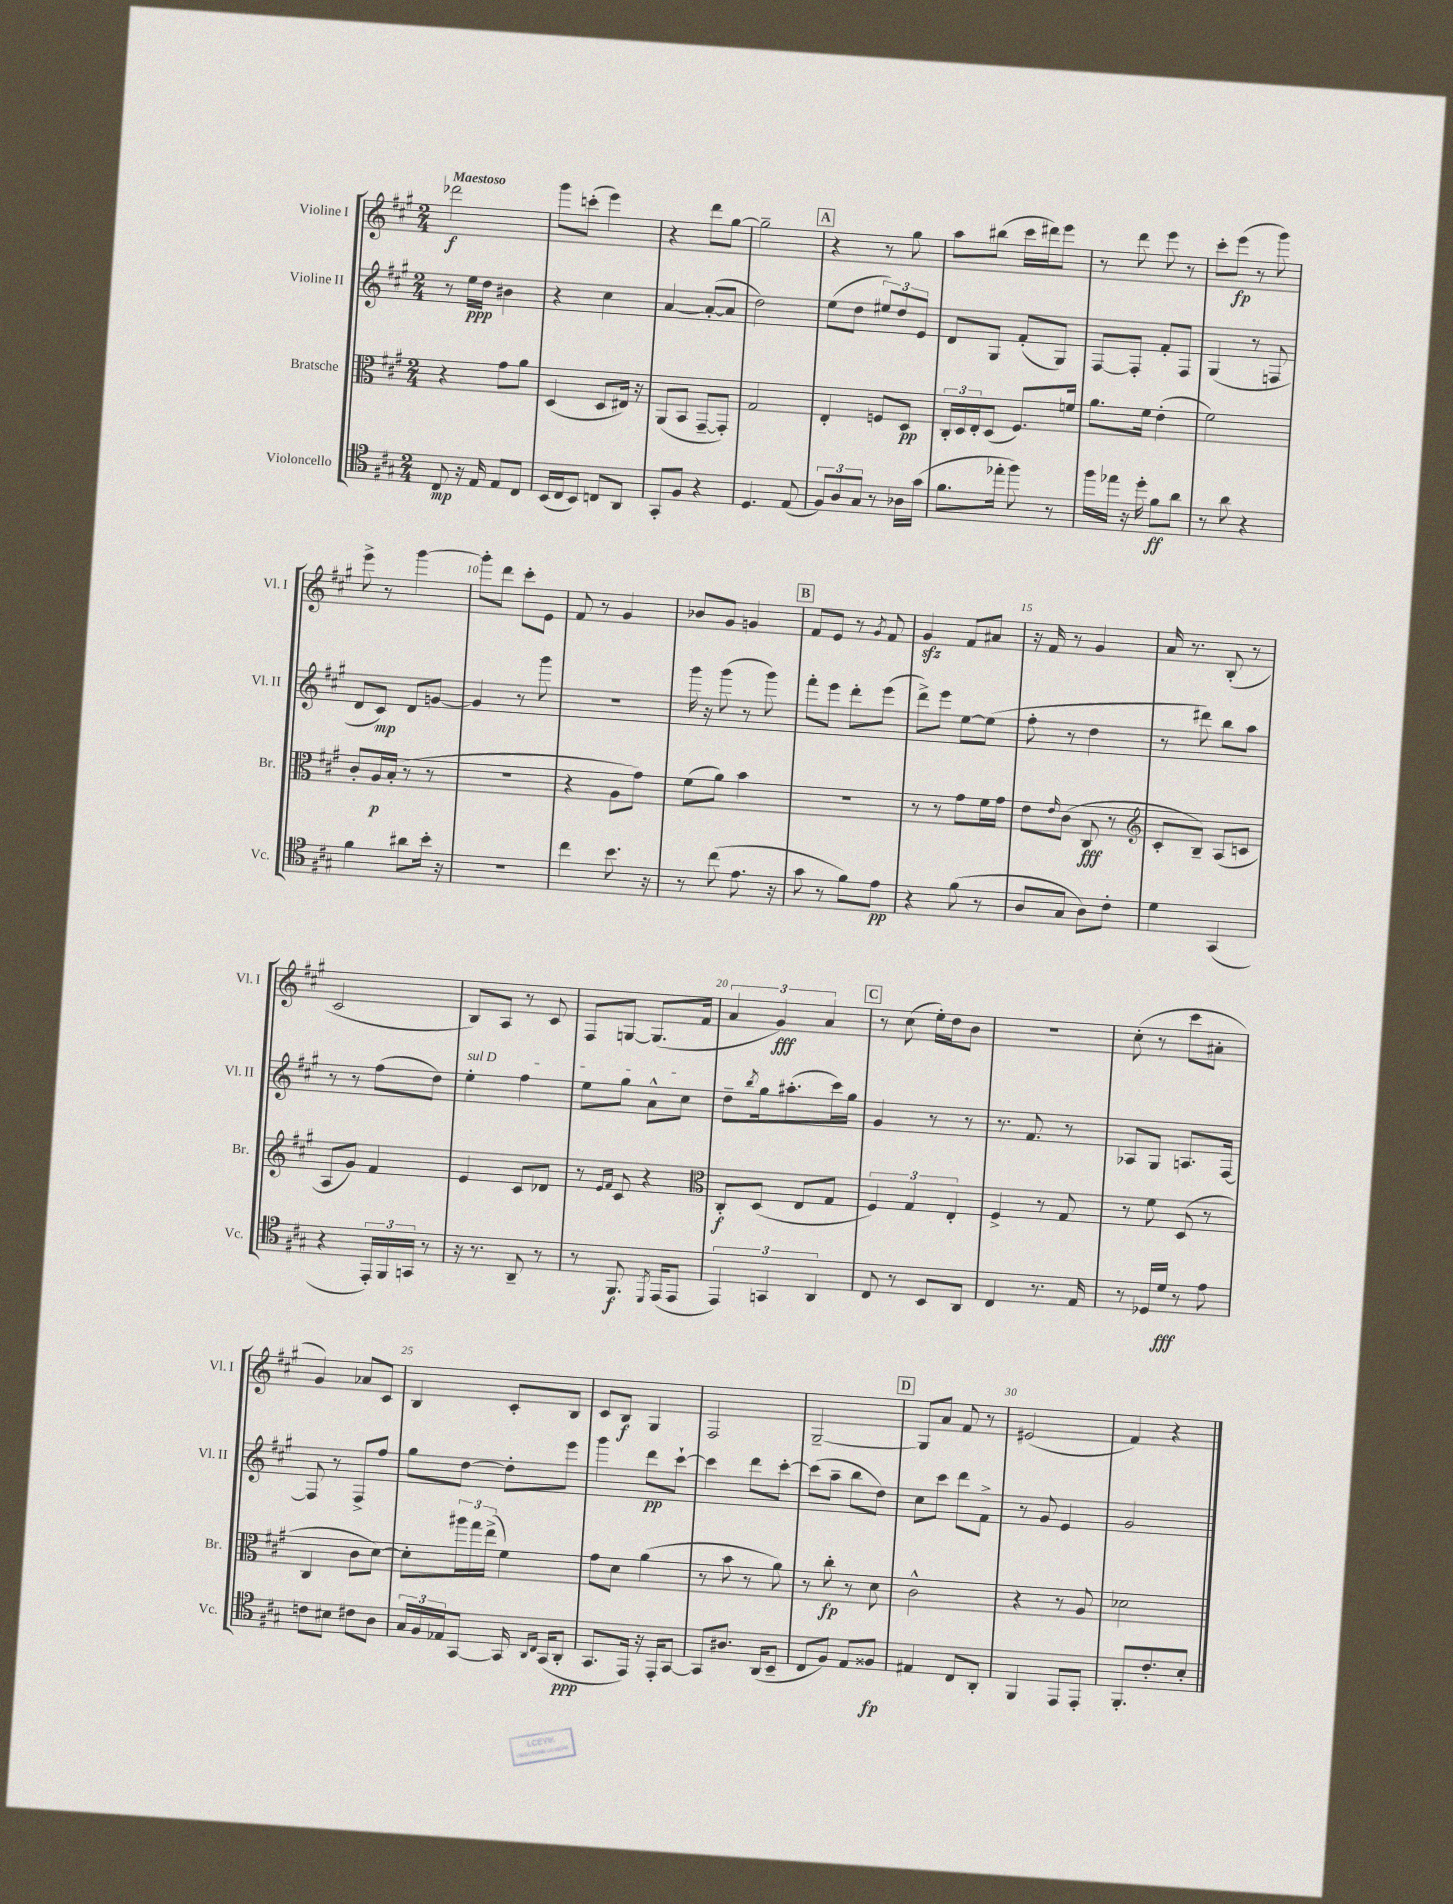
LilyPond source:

<<
\new StaffGroup <<
\new Staff = "s0" \with { instrumentName = "Violine I" shortInstrumentName = "Vl. I" } {
    \clef treble \key a \major \numericTimeSignature \time 2/4 \tempo "Maestoso"
    des'''2\f |
    gis'''8 c'''8-.( e'''4) |
    r4 d'''8 gis''8~ |
    gis''2-- |
    \mark \markup { \box "A" } r4 r8 gis''8 |
    a''8 bis''8( cis'''16 dis'''16) e'''8 |
    r8 d'''8 e'''8 r8 |
    cis'''8-. e'''8\fp( r8 gis'''8) |
    e'''8-> r8 gis'''4~ |
    gis'''8-. d'''8 cis'''8-. e'8 |
    fis'8 r8 gis'4 |
    bes'8 gis'8 g'4 |
    \mark \markup { \box "B" } fis'8 e'8 r8 \acciaccatura { gis'8 } fis'8 |
    gis'4\sfz fis'8 ais'8 |
    r16 fis'16 r8 gis'4 |
    a'16 r8. b8-.( r8 |
    cis'2 |
    b8) a8 r8 cis'8 |
    fis8 g8~ g8.( fis'16 |
    \tuplet 3/2 { a'4 gis'4\fff) a'4 } |
    \mark \markup { \box "C" } r8 cis''8( e''16-.) d''16 b'8 |
    r2 |
    cis''8-.( r8 cis'''8 ais'8-. |
    gis'4) aes'8 cis'8 |
    b4 cis'8-. b8 |
    cis'8 b8\f gis4 |
    fis2 |
    gis2~-- |
    \mark \markup { \box "D" } gis8 a'8 fis'8 r8 |
    eis'2( |
    fis'4) r4 \bar "|." |
}
\new Staff = "s1" \with { instrumentName = "Violine II" shortInstrumentName = "Vl. II" } {
    \clef treble \key a \major \numericTimeSignature \time 2/4
    r8 e''16\ppp d''16 bis'4 |
    r4 cis''4 |
    a'4~ a'8~-.( a'8 |
    d''2) |
    \mark \markup { \box "A" } e''8( d''8 \tuplet 3/2 { eis''8) d''8 e'8 } |
    d'8 gis8 fis'8-.( gis8) |
    fis8~ fis8-. fis'8-. fis8 |
    gis4( r8 f8 |
    d'8 cis'8\mp) d'8 g'8~ |
    g'4 r8 gis'''8 |
    r2 |
    gis'''16 r16 gis'''8( r8 gis'''8) |
    \mark \markup { \box "B" } fis'''8-. e'''8 d'''8-. e'''8( |
    d'''8->) e'''8 e''8~ e''8( |
    fis''8-. r8 d''4 |
    r8 dis'''8) b''8 a''8 |
    r8 r8 fis''8( d''8) |
    \once \override TextSpanner.bound-details.left.text = \markup { \italic "sul D" } e''4-.\startTextSpan fis''4 |
    e''8 gis''8 a'8-^ cis''8\stopTextSpan |
    d''8-- \acciaccatura { b''8 } gis''16 ais''8.-.( cis'''16) gis''16 |
    \mark \markup { \box "C" } gis'4 r8 r8 |
    r8. fis'8. r8 |
    aes8 gis8 a8. fis16~ |
    fis8 r8 fis8-> fis''8 |
    gis''8 d''8~ d''8-. e'''8 |
    gis'''4 d'''8\pp cis'''8~-! |
    cis'''4 d'''8 cis'''8~-. |
    cis'''8( a''8-- b''8 d''8) |
    \mark \markup { \box "D" } cis''8 cis'''8 d'''8 fis'8-> |
    r8 gis'8 e'4 |
    gis'2 \bar "|." |
}
\new Staff = "s2" \with { instrumentName = "Bratsche" shortInstrumentName = "Br." } {
    \clef alto \key a \major \numericTimeSignature \time 2/4
    r4 gis'8 a'8 |
    d4( d8 eis16) r16 |
    a,8( b,8 gis,8~-- gis,8-.) |
    gis2 |
    \mark \markup { \box "A" } e4-. f8 d8\pp |
    \tuplet 3/2 { cis16-. d16 e16-. } d8( fis8.) f'16 |
    a'8. fis'16 e'4-.( |
    fis'2) |
    cis'8-. a16\p b16-.( r8 r8 |
    r2 |
    r4 a8 gis'8) |
    fis'8( a'8) b'4 |
    \mark \markup { \box "B" } r2 |
    r8 r8 gis'8 fis'16 gis'16 |
    e'8 \grace { e'16 } cis'8( cis8\fff r8 |
    \clef treble cis'8-. b8--) a8( c'8 |
    a8 gis'8) fis'4 |
    e'4 cis'8 des'8 |
    r8 \grace { e'16 fis'16 } cis'8 r4 |
    \clef alto cis8-.\f d8( e8 gis8 |
    \mark \markup { \box "C" } \tuplet 3/2 { fis4) gis4 e4-. } |
    fis4-> r8 gis8 |
    r8 fis'8 d8( r8 |
    cis4 cis'8 d'8~) |
    d'8-. \tuplet 3/2 { ais''16 gis''16 e''16->( } fis'4) |
    gis'8 d'8 a'4( |
    r8 b'8 r8 a'8) |
    r8 cis''8-.\fp r8 d'8 |
    \mark \markup { \box "D" } cis'2-^ |
    r4 r8 a8 |
    des'2 \bar "|." |
}
\new Staff = "s3" \with { instrumentName = "Violoncello" shortInstrumentName = "Vc." } {
    \clef tenor \key a \major \numericTimeSignature \time 2/4
    cis8\mp r16 e16 e8 cis8 |
    b,16( cis16 b,8) c8 a,8 |
    gis,8-. fis8 r4 |
    d4. e8( |
    \mark \markup { \box "A" } \tuplet 3/2 { fis8) a8 gis8 } r8 aes16 gis'16( |
    fis'8. ees''16-. fis''8) r8 |
    fis''16 ees''16 r16 d''16-. fis'8\ff a'8 |
    r8 a'8 r4 |
    fis'4 ais'8 b'16-. r16 |
    R2 |
    cis''4 b'8. r16 |
    r8 cis''8( e'8. r16 |
    \mark \markup { \box "B" } gis'8 r8 fis'8) e'8\pp |
    r4 fis'8( r8 |
    a8 gis8 a8) cis'8-. |
    d'4 gis,4( |
    r4 \tuplet 3/2 { e,16-.) fis,16 g,16 } r8 |
    r16 r8. a,8-- r8 |
    r8 fis,8.\f \acciaccatura { d,8 } e,16( e,8 |
    \tuplet 3/2 { e,4) g,4 a,4 } |
    \mark \markup { \box "C" } cis8 r8 b,8 a,8 |
    cis4 r8. e16 |
    r8 des16 d'16\fff r8 e'8 |
    c'8 bis8 cis'8 a8 |
    \tuplet 3/2 { gis16 fis16 ees16 } gis,8~ gis,16 \grace { a,16 cis16 } gis,16( a,8-.\ppp |
    gis,8. e,16) r16 e,16-. gis,8~ |
    gis,8 ais8. a,16( b,8-- |
    cis8 fis8) e8 fisis8\fp |
    \mark \markup { \box "D" } eis4 cis8 a,8-. |
    fis,4 e,8 e,8-. |
    fis,8.-. cis'8.-. b8-. \bar "|." |
}
>>
>>
\layout { \context { \Score \override BarNumber.break-visibility = ##(#f #t #t) barNumberVisibility = #(every-nth-bar-number-visible 5) } }
